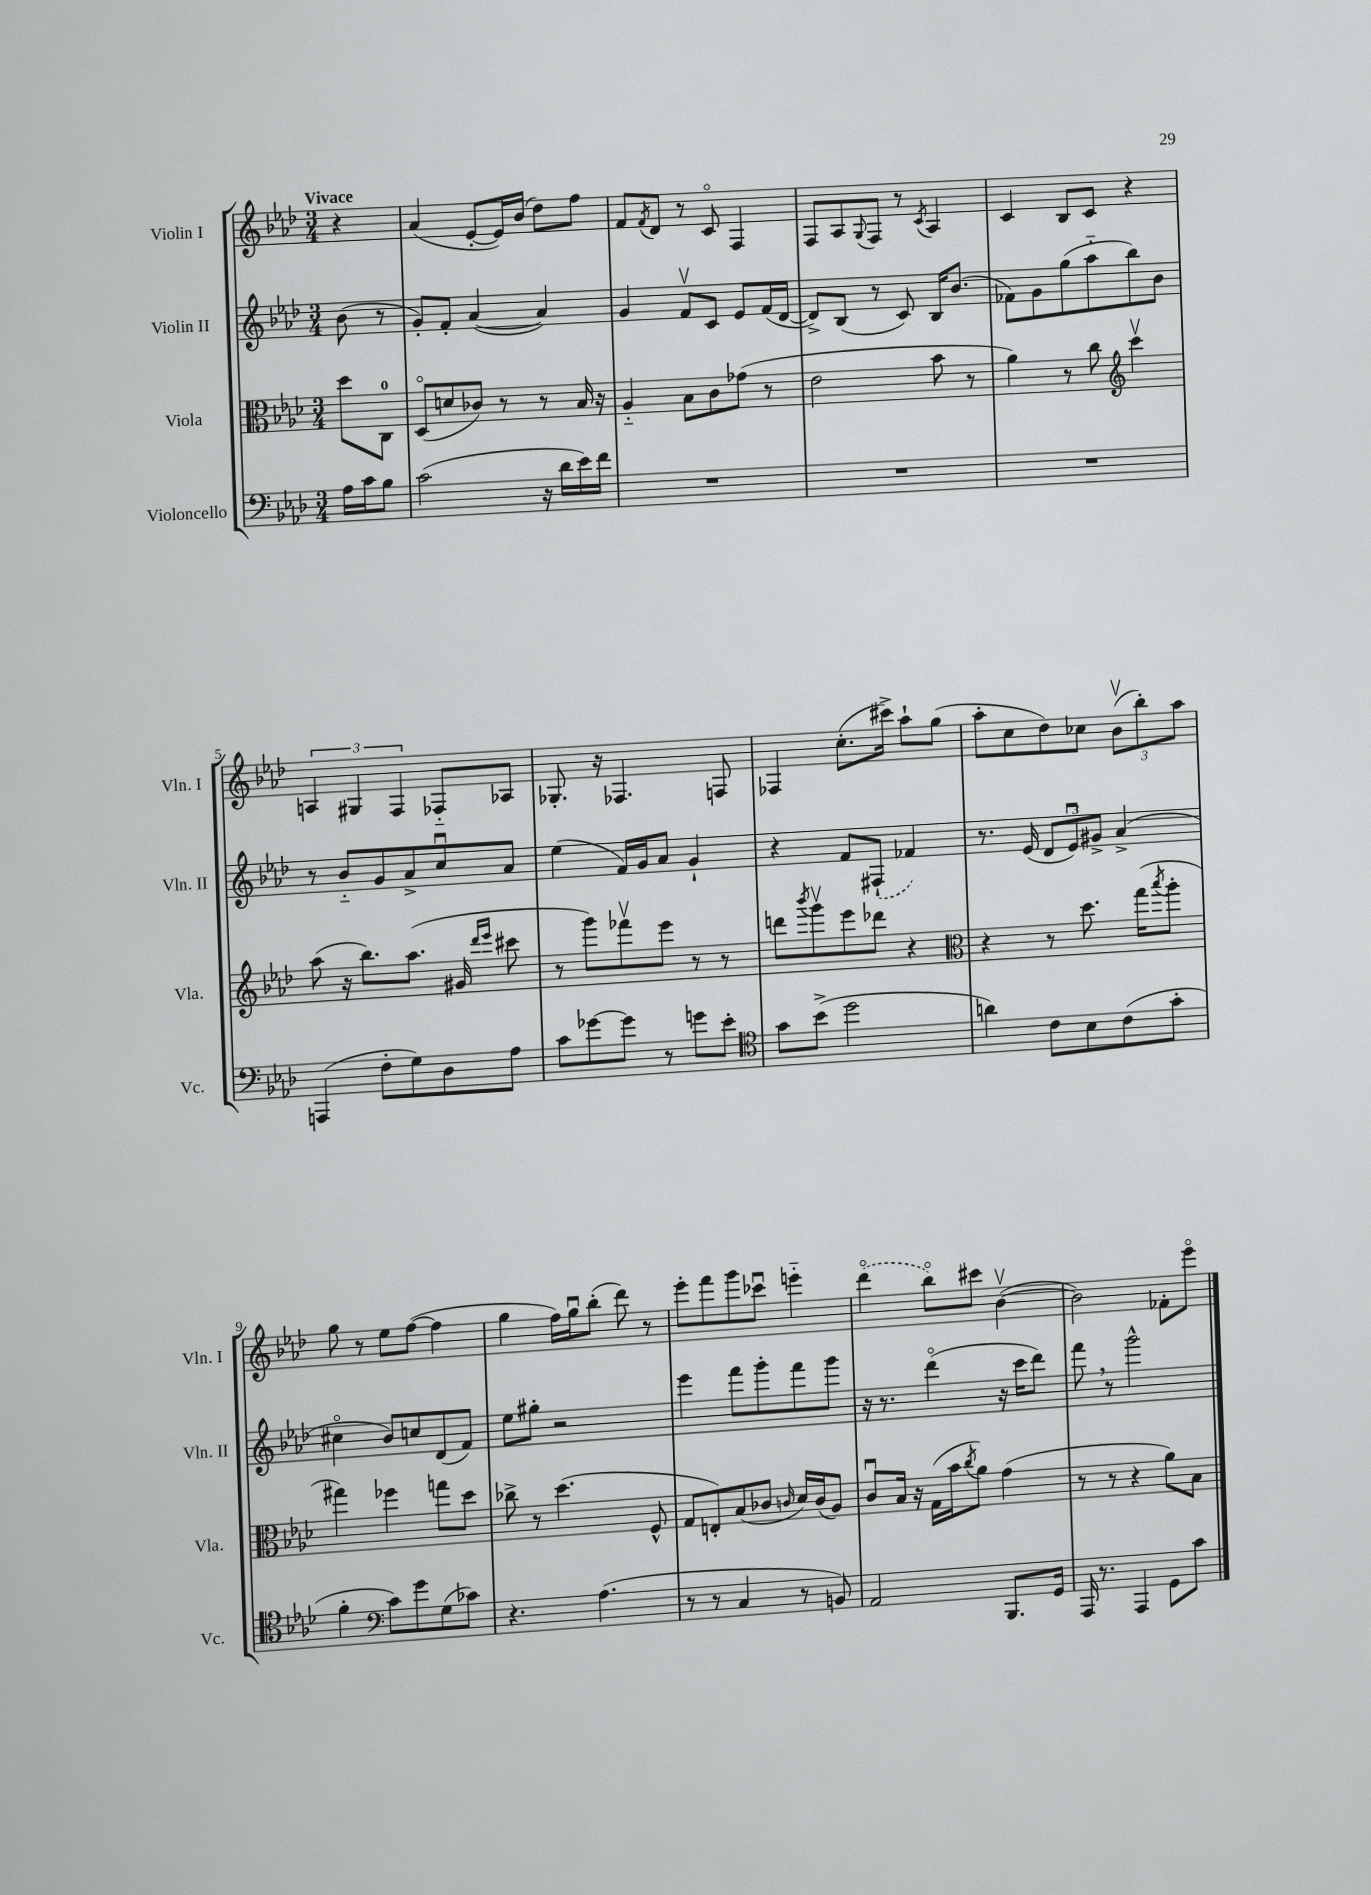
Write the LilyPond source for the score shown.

<<
\new StaffGroup <<
\new Staff = "s0" \with { instrumentName = "Violin I" shortInstrumentName = "Vln. I" } {
    \clef treble \key aes \major \numericTimeSignature \time 3/4 \partial 4 \tempo "Vivace"
    r4 |
    aes'4( ees'8~-. ees'16) bes'16( des''8) f''8 |
    f'8 \acciaccatura { f'8 } des'8 r8 c'8\flageolet f4 |
    f8 aes8 \appoggiatura { g8 } f8 r8 \acciaccatura { c'8 } aes4 |
    c'4 bes8 c'8 r4 |
    \tuplet 3/2 { a4 gis4 f4 } fes8-_ aes8 |
    ges8.-. r16 fes4. f8 |
    fes4 c''8.-.( cis'''16->) aes''8-! g''8( |
    aes''8-. c''8 des''8) ces''8 \tuplet 3/2 { bes'8\upbow( bes''8-.) aes''8 } |
    g''8 r8 ees''8 f''8~( f''4 |
    g''4 f''16) g''16\downbow bes''8-.( des'''8) r8 |
    ees'''8-. f'''8 g'''8 ces'''8\downbow e'''4-_ |
    \once \slurDashed des'''4\flageolet( bes''8\flageolet) cis'''8 bes'4~\upbow( |
    bes'2) fes'8-. ees'''8\flageolet \bar "|." |
}
\new Staff = "s1" \with { instrumentName = "Violin II" shortInstrumentName = "Vln. II" } {
    \clef treble \key aes \major \numericTimeSignature \time 3/4 \partial 4
    bes'8( r8 |
    g'8-.) f'8-. aes'4~( aes'4) |
    g'4 f'8\upbow c'8 ees'8 f'16( des'16~ |
    des'8->) bes8( r8 c'8) bes16 bes'8.( |
    fes'8) g'8 g''8( aes''8-_ bes''8) bes'8 |
    r8 bes'8-_ g'8 aes'8-> c''8\downbow aes'8 |
    ees''4( f'16) g'16 aes'8 g'4-! |
    r4 f'8 \once \slurDashed fis8-!( fes'4) |
    r8. ees'16( \tuplet 3/2 { des'8 ees'8\downbow) gis'8-> } aes'4->( |
    cis''4\flageolet bes'8) c''8 des'8( f'8) |
    ees''8 gis''8-. r2 |
    ees'''4 f'''8 g'''8-. f'''8 g'''8 |
    r16 r8. des'''4\flageolet( r16 c'''16 des'''8) |
    f'''8 \breathe r8 g'''2-^ \bar "|." |
}
\new Staff = "s2" \with { instrumentName = "Viola" shortInstrumentName = "Vla." } {
    \clef alto \key aes \major \numericTimeSignature \time 3/4 \partial 4
    des''8 c8-0 |
    des8\flageolet( d'8 ces'8) r8 r8 bes16 r16 |
    aes4-_ bes8 c'8 ges'8( r8 |
    ees'2 bes'8 r8 |
    aes'4) r8 c''8 \clef treble c'''4\upbow |
    aes''8( r16 bes''8.) aes''8.( gis'16 \grace { des'''16 ees'''16 } cis'''8 |
    r8 g'''8) fes'''8\upbow ees'''8 r8 r8 |
    d'''8 \acciaccatura { bes'''8 } g'''8\upbow ees'''8 des'''8 r4 |
    \clef alto r4 r8 des''8. g''16( \acciaccatura { bes''8 } aes''8-. |
    gis''4) fes''4 g''8 des''8 |
    ces''8-> r8 des''4.( f8-^ |
    g8 e8-.) bes8( ces'8 \grace { c'16 } des'16) c'16( aes8) |
    c'8\downbow bes16 r16 g16( bes'16 \acciaccatura { c''8 } aes'8) g'4( |
    r8 r8 r4 aes'8) bes8 \bar "|." |
}
\new Staff = "s3" \with { instrumentName = "Violoncello" shortInstrumentName = "Vc." } {
    \clef bass \key aes \major \numericTimeSignature \time 3/4 \partial 4
    aes16 c'16 bes8 |
    c'2( r16 des'16 ees'16) f'16 |
    R2. |
    R2. |
    R2. |
    a,,4( f8-. g8) des8 aes8 |
    c'8 ges'8~ ges'8 r8 g'8 ees'8-. |
    \clef tenor g'8 bes'8->( des''2 |
    a'4) c'8 bes8 c'8( g'8-. |
    f'4-. \clef bass c'8) g'8 g8( ces'8) |
    r4. aes4.( |
    r8 r8 c4 r8 b,8) |
    aes,2 bes,,8. g,16 |
    aes,,16 r8. aes,,4 g,8 c'8 \bar "|." |
}
>>
>>
